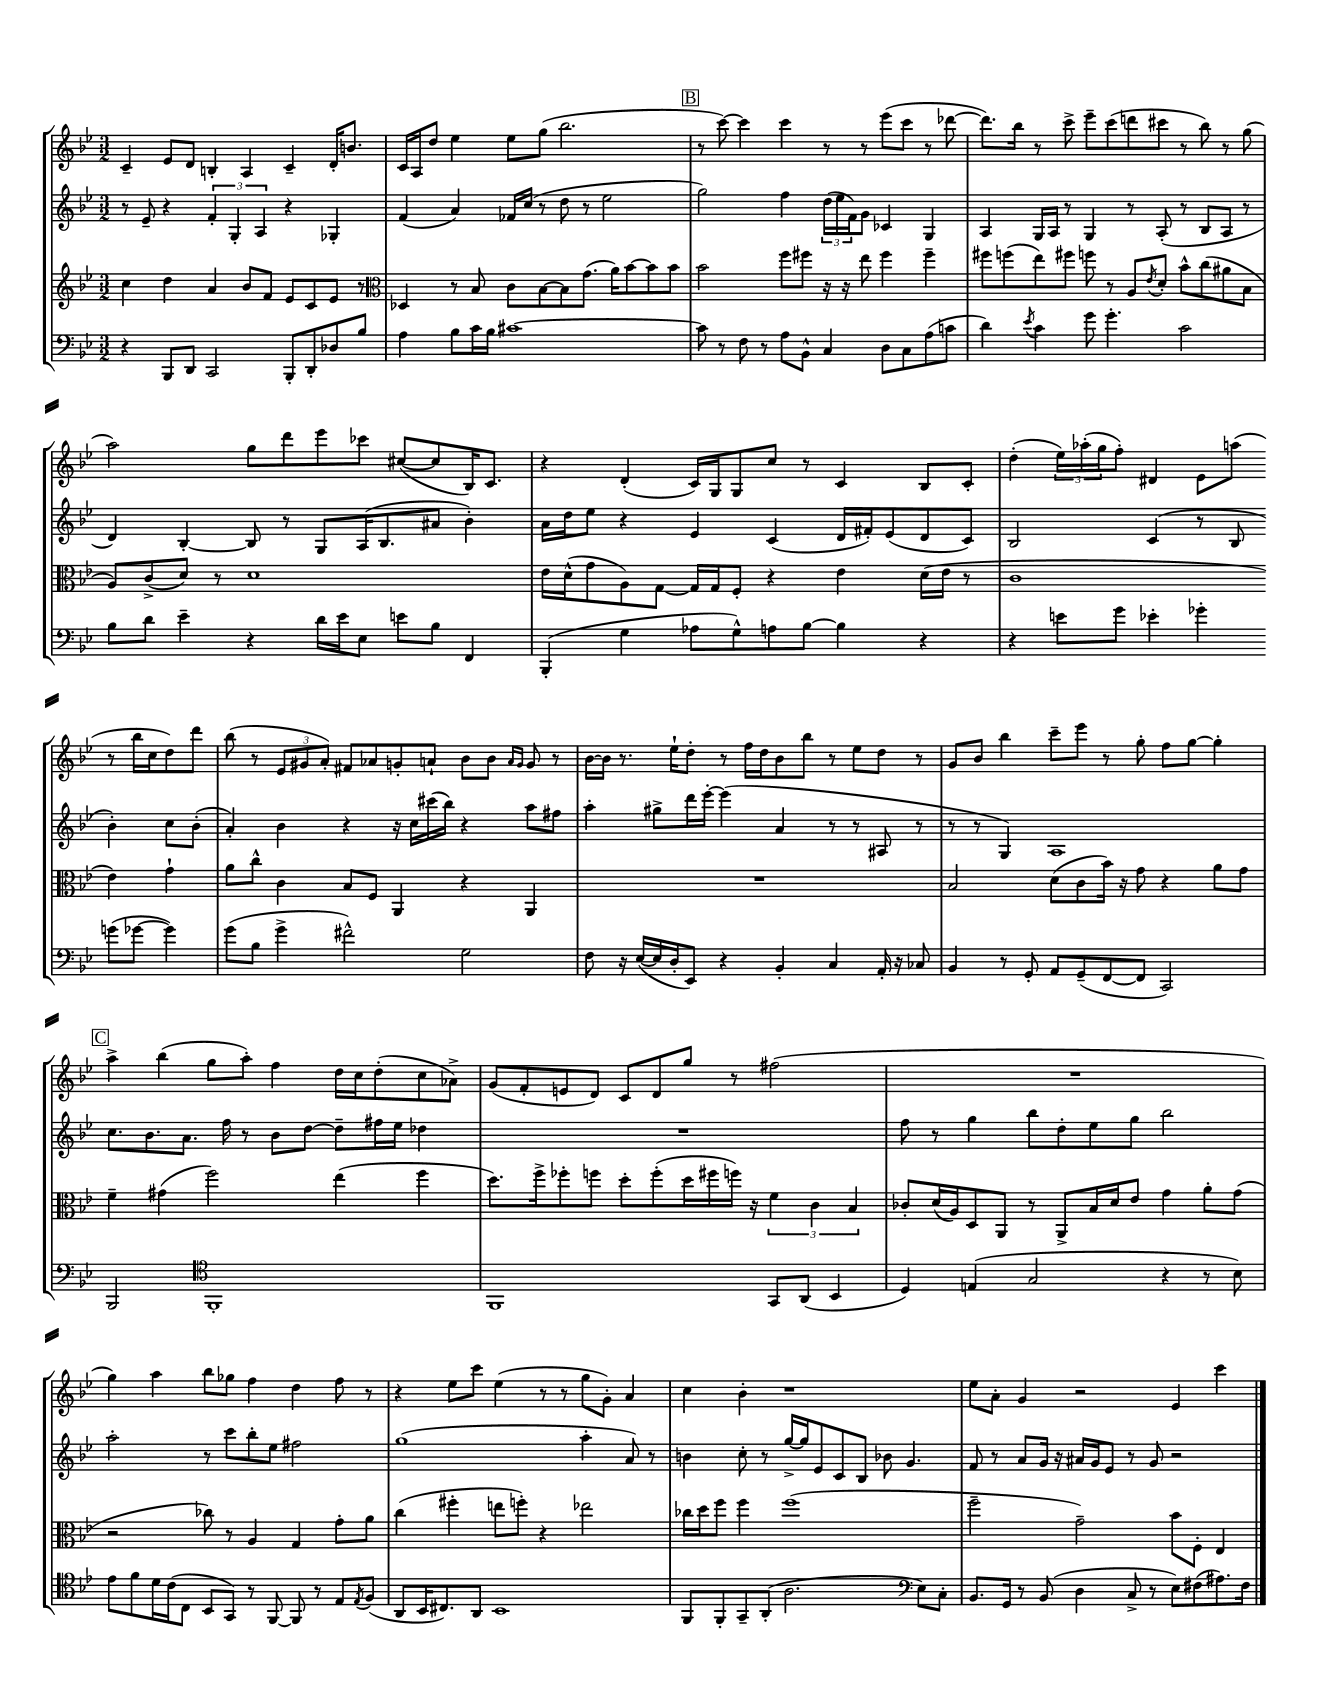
<<
\new StaffGroup <<
\new Staff = "s0" {
    \clef treble \key bes \major \numericTimeSignature \time 3/2
    c'4-- ees'8 d'8 b4-. a4 c'4-- d'16-. b'8. |
    c'16 a16 d''8 ees''4 ees''8 g''8( bes''2. |
    \mark \markup { \box "B" } r8 c'''8~) c'''4 c'''4 r8 r8 ees'''8( c'''8 r8 des'''8~ |
    des'''8.) bes''16 r8 c'''8-> ees'''8-- c'''8( d'''8 cis'''8 r8 bes''8) r8 g''8( |
    a''2) g''8 d'''8 ees'''8 ces'''8 cis''8~( cis''8 bes16) c'8. |
    r4 d'4-.( c'16) g16 g8 c''8 r8 c'4 bes8 c'8-. |
    d''4-.( \tuplet 3/2 { ees''16) aes''16-.( g''16 } f''8-.) dis'4 ees'8 a''8( r8 bes''16 c''16 d''8) d'''8 |
    bes''8( r8 \tuplet 3/2 { ees'8 gis'8 a'8-.) } fis'8 aes'8 g'8-. a'8-! bes'8 bes'8 \grace { a'16 g'16 } g'8 r8 |
    bes'16~ bes'16 r8. ees''16-! d''8-. r8 f''16 d''16 bes'8 bes''8 r8 ees''8 d''8 r8 |
    g'8 bes'8 bes''4 c'''8-- ees'''8 r8 g''8-. f''8 g''8~ g''4-. |
    \mark \markup { \box "C" } a''4-> bes''4( g''8 a''8-.) f''4 d''16 c''16 d''8-.( c''8 aes'8->) |
    g'8( f'8-. e'8 d'8) c'8 d'8 g''8 r8 fis''2( |
    R1. |
    g''4) a''4 bes''8 ges''8 f''4 d''4 f''8 r8 |
    r4 ees''8 c'''8 ees''4( r8 r8 g''8 g'8-.) a'4 |
    c''4 bes'4-. r1 |
    ees''8 a'8-. g'4 r2 ees'4 c'''4 \bar "|." |
}
\new Staff = "s1" {
    \clef treble \key bes \major \numericTimeSignature \time 3/2
    r8 ees'8-- r4 \tuplet 3/2 { f'4-. g4-. a4 } r4 ges4-. |
    f'4( a'4) fes'16 c''16( r8 d''8 r8 ees''2 |
    \mark \markup { \box "B" } g''2) f''4 \tuplet 3/2 { d''16( ees''16 f'16) } g'8 ces'4 g4 |
    a4 g16 a16 r8 g4 r8 a8-.( r8 bes8 a8 r8 |
    d'4) bes4~-. bes8 r8 g8 a16( bes8. ais'8 bes'4-.) |
    a'16 d''16 ees''8 r4 ees'4 c'4( d'16 fis'16-.) ees'8( d'8 c'8) |
    bes2 c'4( r8 bes8 bes'4-.) c''8 bes'8-.( |
    a'4-.) bes'4 r4 r16 c''16 cis'''16( bes''16) r4 a''8 fis''8 |
    a''4-. gis''8-> d'''16 ees'''16~-. ees'''4( a'4 r8 r8 ais8 r8 |
    r8 r8 g4) a1 |
    \mark \markup { \box "C" } c''8. bes'8. a'8. f''16 r8 bes'8 d''8~ d''8-- fis''16 ees''16 des''4 |
    R1. |
    f''8 r8 g''4 bes''8 d''8-. ees''8 g''8 bes''2 |
    a''2-. r8 c'''8 bes''8-. ees''8 fis''2 |
    g''1( a''4-. a'8) r8 |
    b'4 c''8-. r8 g''16~-> g''16 ees'8 c'8 bes8 bes'8 g'4. |
    f'8 r8 a'8 g'16 r16 ais'16 g'16 ees'8 r8 g'8 r2 \bar "|." |
}
\new Staff = "s2" {
    \clef treble \key bes \major \numericTimeSignature \time 3/2
    c''4 d''4 a'4 bes'8 f'8 ees'8 c'8 ees'8 r8 |
    \clef alto des4 r8 bes8 c'8 bes8~ bes8 g'8.( a'16) bes'8~ bes'8 bes'8 |
    \mark \markup { \box "B" } bes'2 f''8 fis''8 r16 r16 ees''8 fis''4 fis''4-- |
    fis''8 f''8( ees''8) fis''8 f''8 r8 a8 \acciaccatura { ees'8 } d'8-. bes'8-^ c''8( ais'8 bes8 |
    a8) c'8->( d'8) r8 d'1 |
    ees'16 d'16-^( g'8 a8) g8~ g16 g16 f8-. r4 ees'4 d'16( ees'16 r8 |
    c'1 ees'4) g'4-! |
    a'8 c''8-^ c'4 bes8 f8 a,4 r4 a,4 |
    R1. |
    bes2 d'8( c'8 bes'16) r16 g'8 r4 a'8 g'8 |
    \mark \markup { \box "C" } f'4-- gis'4( f''2) ees''4( f''4 |
    d''8.) f''16-> fes''8-. f''8 d''8-. f''8-.( d''16 fis''16 f''16) r16 \tuplet 3/2 { f'4 c'4 bes4 } |
    ces'8-. d'16( a16) d8 a,8 r8 a,8-> bes16 d'16 ees'8 g'4 a'8-. g'8( |
    r2 ces''8) r8 a4 g4 g'8-. a'8 |
    c''4( fis''4-. e''8 f''8-.) r4 ees''2 |
    ces''16 d''16 f''8 f''4 f''1( |
    f''2-- g'2--) bes'8 f8-. ees4 \bar "|." |
}
\new Staff = "s3" {
    \clef bass \key bes \major \numericTimeSignature \time 3/2
    r4 bes,,8 d,8 c,2 bes,,8-. d,8-. des8 bes8 |
    a4 bes8 c'16 bes16 cis'1~ |
    \mark \markup { \box "B" } cis'8 r8 f8 r8 a8 bes,8-^ c4 d8 c8 a8( c'8 |
    d'4) \acciaccatura { ees'8 } c'4 g'8 g'4.-. c'2 |
    bes8 d'8 ees'4-- r4 d'16 ees'16 ees8 e'8 bes8 f,4 |
    bes,,4-.( g4 aes8 g8-^) a8 bes8~ bes4 r4 |
    r4 e'8 g'8 ees'4-. ges'4-. g'8( ges'8~ ges'4) |
    g'8( bes8 g'4-> fis'2-^) g2 |
    f8 r16 ees16~( ees16 d16-. ees,8) r4 bes,4-. c4 a,16-. r16 ces8 |
    bes,4 r8 g,8-. a,8 g,8--( f,8~ f,8 c,2) |
    \mark \markup { \box "C" } bes,,2 \clef tenor f,1-. |
    f,1 g,8 a,8( bes,4 |
    d4) e4( g2 r4 r8 bes8) |
    ees'8 f'8 d'16 c'16( c8 bes,8 g,8) r8 f,8~ f,8 r8 ees8 \acciaccatura { ees8 } f8( |
    a,8 bes,16 cis8.) a,8 bes,1 |
    f,8 f,8-. g,8-- a,8-.( a2. \clef bass ees8) c8-. |
    bes,8. g,16 r8 bes,8( d4 c8-> r8 ees8) fis8( ais8.) fis16 \bar "|." |
}
>>
>>
\layout { \context { \Score \remove "Bar_number_engraver" } }
